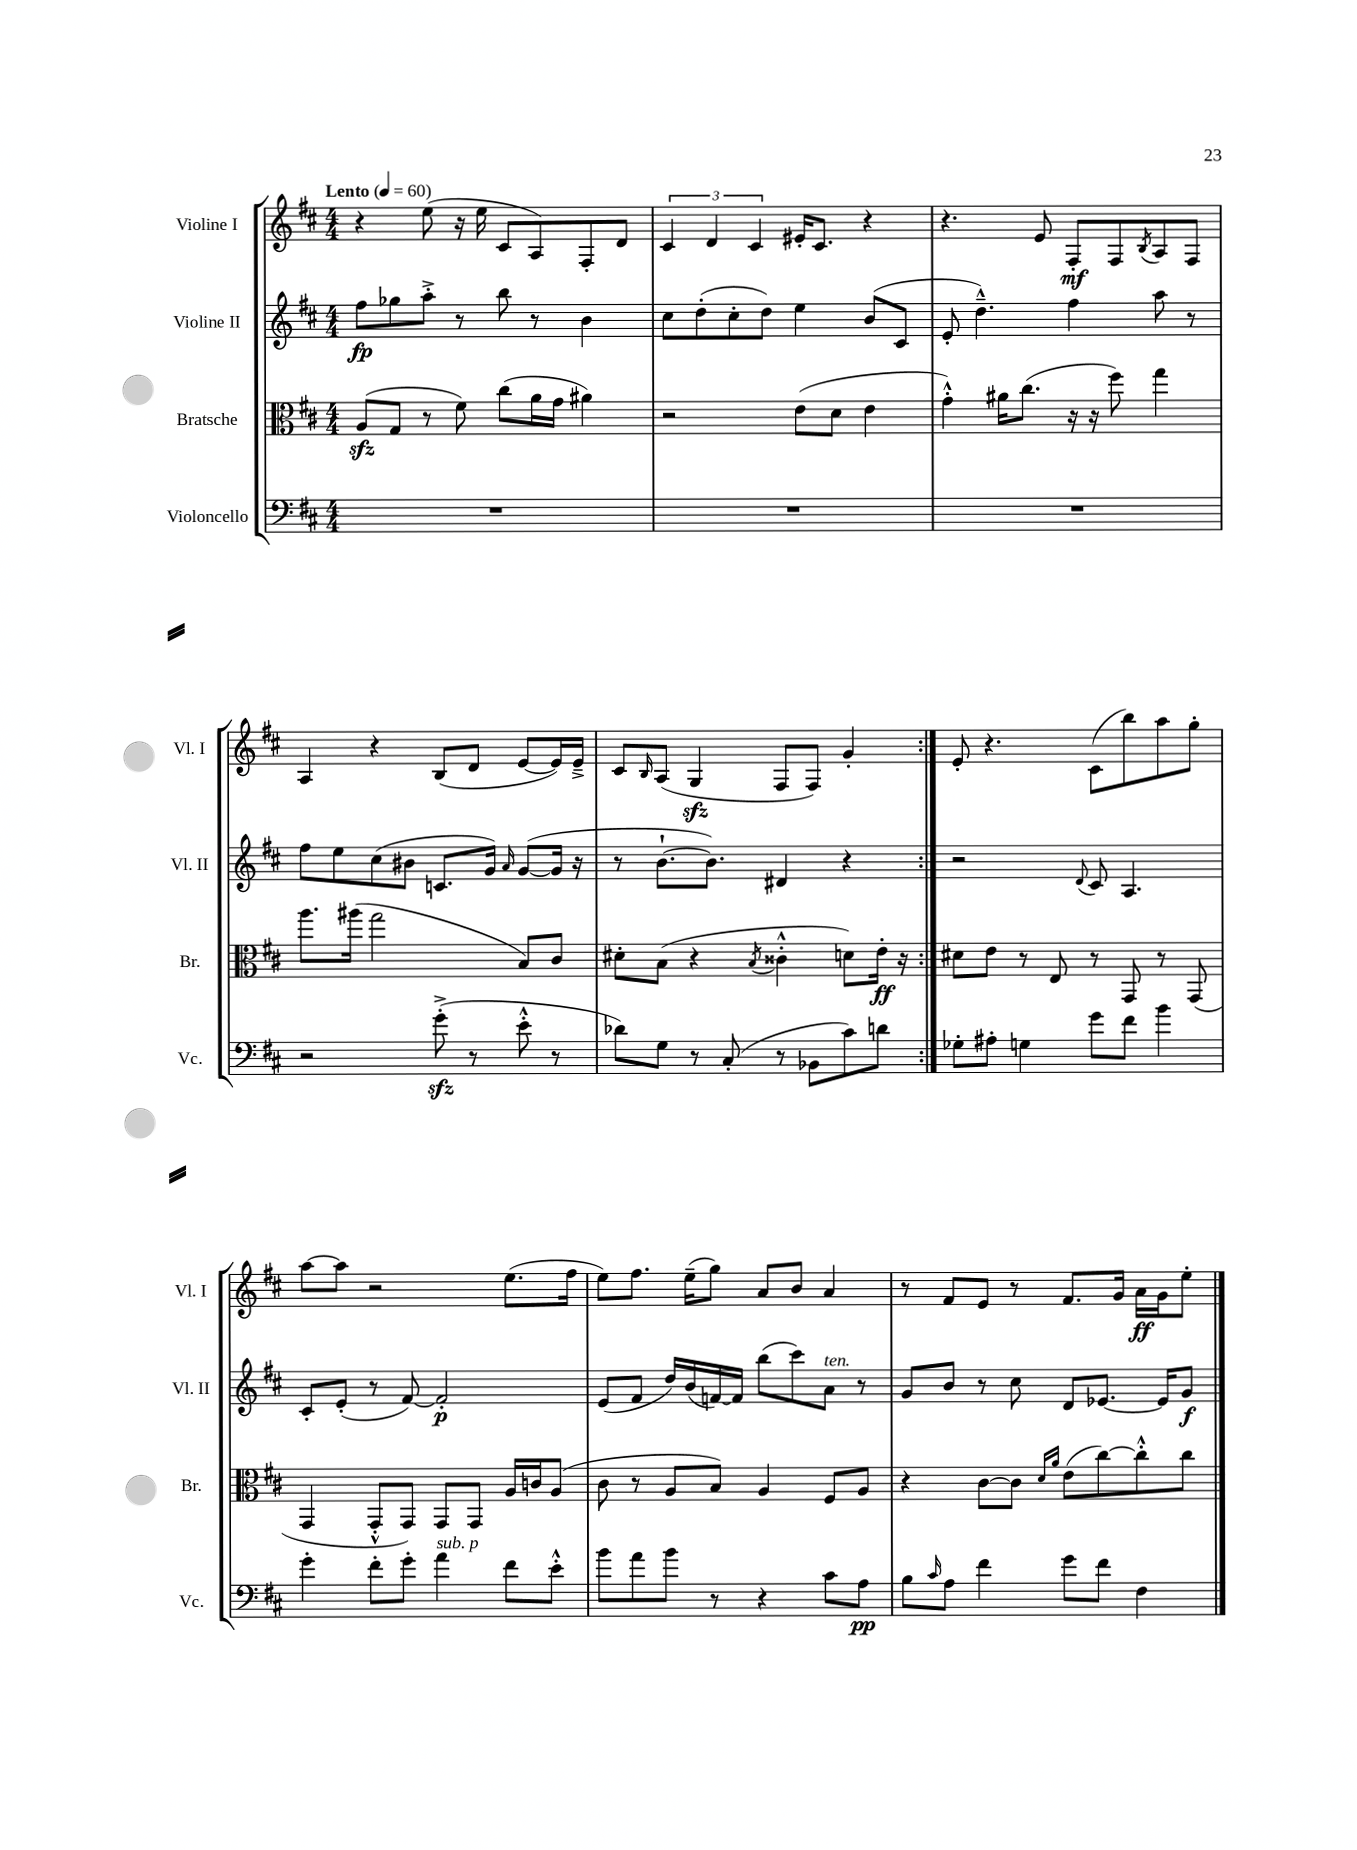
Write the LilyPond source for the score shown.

<<
\new StaffGroup <<
\new Staff = "s0" \with { instrumentName = "Violine I" shortInstrumentName = "Vl. I" } {
    \clef treble \key d \major \numericTimeSignature \time 4/4 \tempo "Lento" 4 = 60
    \repeat volta 2 { r4 e''8( r16 e''16 cis'8 a8) fis8-. d'8 |
    \tuplet 3/2 { cis'4 d'4 cis'4 } eis'16-. cis'8. r4 |
    r4. e'8 fis8-.\mf fis8 \acciaccatura { b8 } a8 fis8 |
    a4 r4 b8( d'8 e'8~ e'16) e'16---> |
    cis'8 \grace { b16 } a8( g4\sfz fis8 fis8) g'4-. | }
    e'8-. r4. cis'8( b''8) a''8 g''8-. |
    a''8~ a''8 r2 e''8.( fis''16 |
    e''8) fis''8. e''16--( g''8) a'8 b'8 a'4 |
    r8 fis'8 e'8 r8 fis'8. g'16 a'16\ff g'16 e''8-. \bar "|." |
}
\new Staff = "s1" \with { instrumentName = "Violine II" shortInstrumentName = "Vl. II" } {
    \clef treble \key d \major \numericTimeSignature \time 4/4
    \repeat volta 2 { fis''8\fp ges''8 a''8-.-> r8 b''8 r8 b'4 |
    cis''8 d''8-.( cis''8-. d''8) e''4 b'8( cis'8 |
    e'8-. d''4.---^) fis''4 a''8 r8 |
    fis''8 e''8 cis''8( bis'8 c'8. g'16) \grace { a'16 } g'8~( g'16 r16 |
    r8 b'8.~-! b'8.) dis'4 r4 | }
    r2 \appoggiatura { d'8 } cis'8 a4. |
    cis'8-. e'8-.( r8 fis'8~) fis'2-.\p |
    e'8( fis'8 d''16) b'16( f'16~) f'16 b''8( cis'''8) a'8^\markup { \italic "ten." } r8 |
    g'8 b'8 r8 cis''8 d'8 ees'8.~ ees'16 g'8\f \bar "|." |
}
\new Staff = "s2" \with { instrumentName = "Bratsche" shortInstrumentName = "Br." } {
    \clef alto \key d \major \numericTimeSignature \time 4/4
    \repeat volta 2 { a8\sfz( g8 r8 fis'8) cis''8( a'16 g'16 ais'4) |
    r2 e'8( d'8 e'4 |
    g'4-.-^) ais'16 cis''8.( r16 r16 fis''8) g''4 |
    a''8. ais''16( g''2 b8) cis'8 |
    dis'8-. b8( r4 \acciaccatura { b8 } cisis'4-.-^ d'8) e'16-.\ff r16 | }
    dis'8 e'8 r8 e8 r8 g,8 r8 g,8( |
    g,4 g,8-.-^ g,8) g,8 g,8 a16 c'16 a8( |
    cis'8 r8 a8 b8) a4 fis8 a8 |
    r4 cis'8~ cis'8 \grace { d'16 a'16 } e'8( cis''8~) cis''8-.-^ cis''8 \bar "|." |
}
\new Staff = "s3" \with { instrumentName = "Violoncello" shortInstrumentName = "Vc." } {
    \clef bass \key d \major \numericTimeSignature \time 4/4
    \repeat volta 2 { R1 |
    R1 |
    R1 |
    r2 g'8-.->\sfz( r8 e'8-.-^ r8 |
    des'8) g8 r8 cis8-.( r8 bes,8 cis'8) d'8 | }
    ges8-. ais8-. g4 g'8 fis'8 b'4 |
    g'4-. fis'8-. g'8-. a'4^\markup { \italic "sub. p" } fis'8 e'8-.-^ |
    b'8 a'8 b'8 r8 r4 cis'8 a8\pp |
    b8 \grace { cis'16 } a8 fis'4 g'8 fis'8 fis4 \bar "|." |
}
>>
>>
\layout { \context { \Score \remove "Bar_number_engraver" } }
